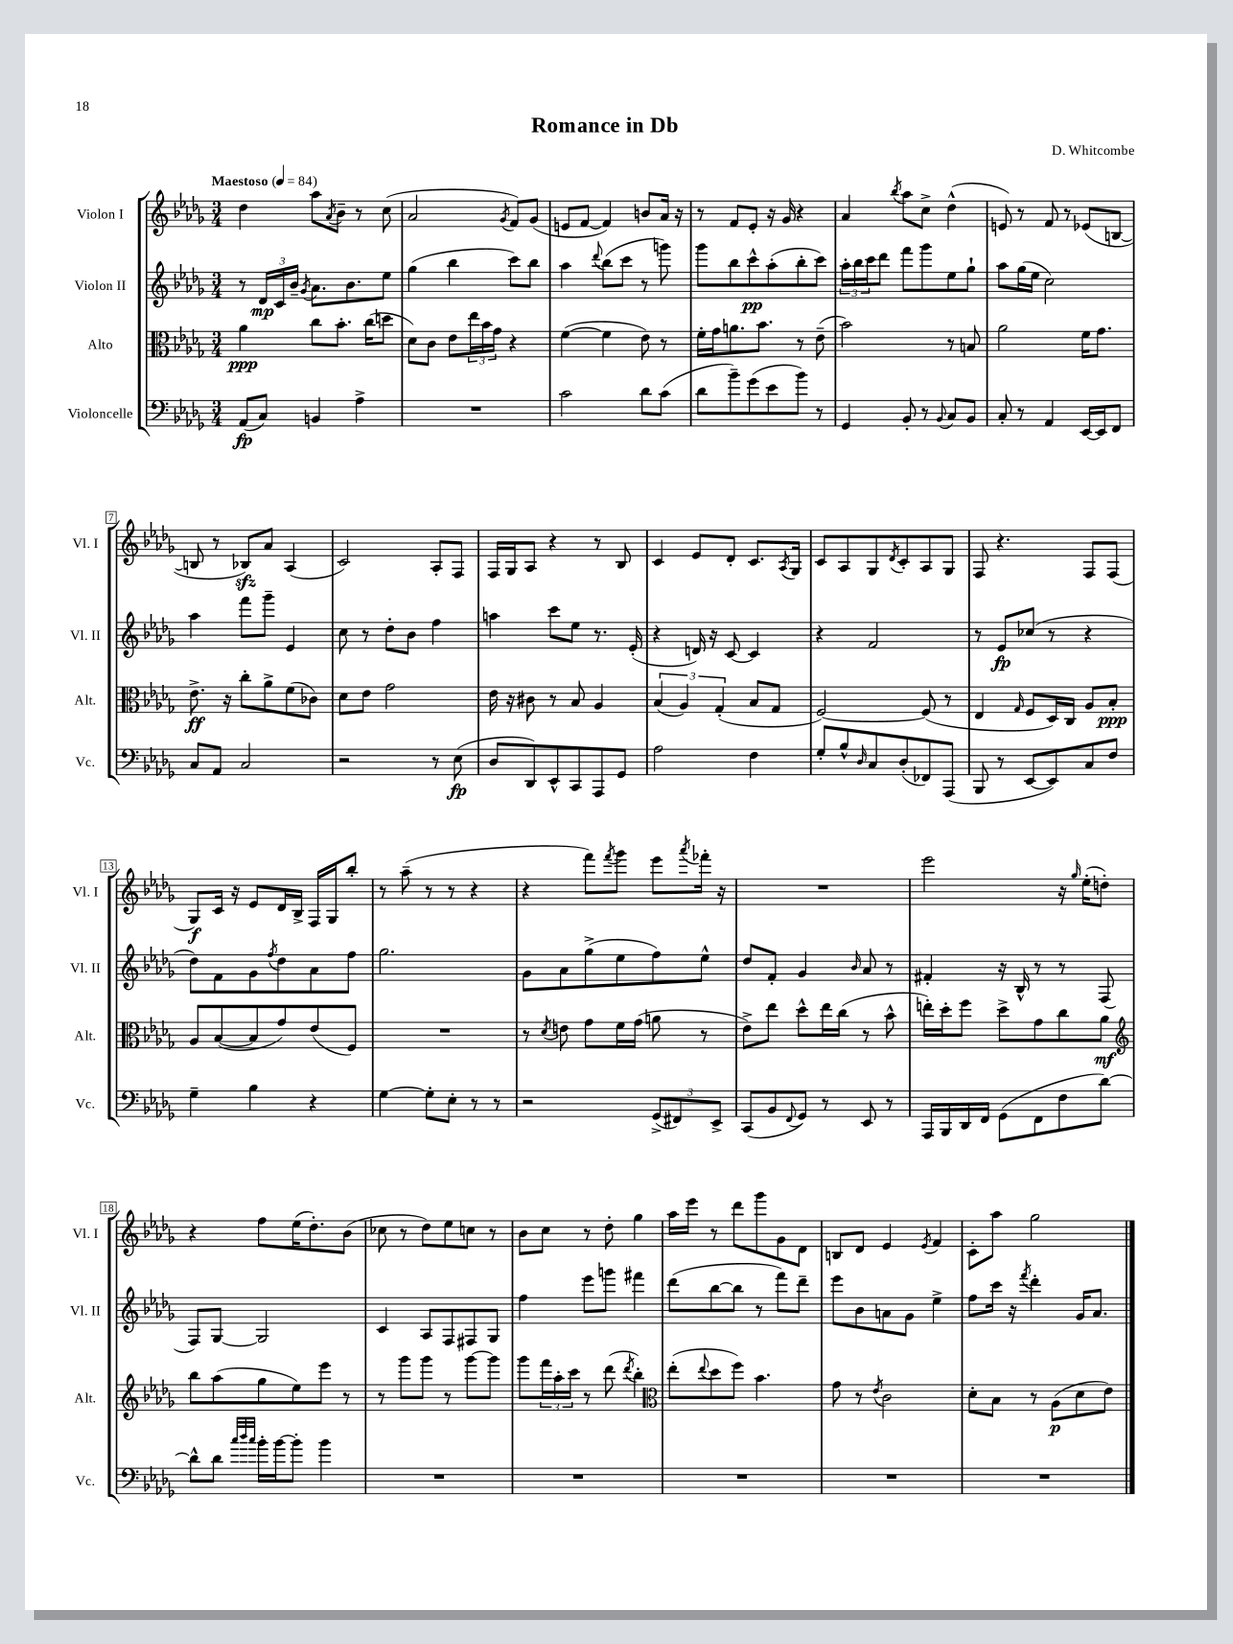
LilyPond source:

\header { title = "Romance in Db" composer = "D. Whitcombe" }
<<
\new StaffGroup <<
\new Staff = "s0" \with { instrumentName = "Violon I" shortInstrumentName = "Vl. I" } {
    \clef treble \key des \major \numericTimeSignature \time 3/4 \tempo "Maestoso" 4 = 84
    des''4 aes''8 \acciaccatura { aes'8 } bes'8-- r8 c''8( |
    aes'2 \acciaccatura { ges'8 } f'8) ges'8( |
    e'8 f'8~ f'4) b'8 aes'16 r16 |
    r8 f'8 ees'8-. r16 ges'16 r4 |
    aes'4 \acciaccatura { bes''8 } aes''8 c''8-> des''4-^( |
    e'8) r8 f'8 r8 ees'8( b8~ |
    b8 r8 bes8\sfz) aes'8 aes4( |
    c'2) aes8-. f8 |
    f16 ges16 aes8 r4 r8 bes8 |
    c'4 ees'8 des'8-. c'8. \acciaccatura { aes8 } ges16 |
    c'8 aes8 ges8 \acciaccatura { des'8 } c'8-. aes8 ges8 |
    f8 r4. f8 f8( |
    ges8\f) c'16 r16 ees'8 des'16 bes16-> f16 ges16 bes''8-. |
    r8 aes''8--( r8 r8 r4 |
    r4 f'''8) \acciaccatura { f'''8 } ges'''8 ees'''8 \acciaccatura { aes'''8 } fes'''16-. r16 |
    R2. |
    ees'''2 r16 \grace { ges''16 } ees''16-.( d''8-.) |
    r4 f''8 ees''16( des''8.-.) bes'8( |
    ces''8 r8 des''8) ees''8 c''8 r8 |
    bes'8 c''8 r8 des''8-. ges''4 |
    aes''16 ees'''16 r8 des'''8 ges'''8 ges'8 des'8 |
    b8 des'8 ees'4 \acciaccatura { ees'8 } f'4 |
    c'8-. aes''8 ges''2 \bar "|." |
}
\new Staff = "s1" \with { instrumentName = "Violon II" shortInstrumentName = "Vl. II" } {
    \clef treble \key des \major \numericTimeSignature \time 3/4
    r8 \tuplet 3/2 { des'16\mp c'16 bes'16-- } \acciaccatura { ges'8 } aes'8. bes'8. ees''8 |
    ges''4( bes''4 c'''8) bes''8 |
    aes''4 \appoggiatura { des'''8 } bes''8( c'''8 r8 g'''8) |
    ges'''8 bes''8 c'''8-^\pp aes''8-.( bes''8-. c'''8) |
    \tuplet 3/2 { aes''16-. bes''16 c'''16 } des'''8 f'''8 ges'''8 ees''8 ges''8-! |
    aes''8 ges''16( ees''16 c''2) |
    aes''4 f'''8 ges'''8-- ees'4 |
    c''8 r8 des''8-. bes'8 f''4 |
    a''4 c'''8 ees''8 r8. ees'16-.( |
    r4 d'16) r16 c'8~ c'4 |
    r4 f'2 |
    r8 ees'8\fp ces''8( r8 r4 |
    des''8) f'8 ges'8 \acciaccatura { f''8 } des''8 aes'8 f''8 |
    ges''2. |
    ges'8 aes'8 ges''8->( ees''8 f''8) ees''8-^ |
    des''8 f'8-. ges'4 \grace { bes'16 } aes'8 r8 |
    fis'4-. r16 bes16-^ r8 r8 f8( |
    f8) ges8~ ges2 |
    c'4 aes8 f8 fis8 ges8 |
    f''4 ees'''8 g'''8 fis'''4 |
    des'''8( bes''8~ bes''8 r8 f'''8) des'''8-- |
    ees'''8 bes'8 a'8 ges'8 ees''4-> |
    f''8 c'''16 r16 \acciaccatura { f'''8 } des'''4-. ges'16 aes'8. \bar "|." |
}
\new Staff = "s2" \with { instrumentName = "Alto" shortInstrumentName = "Alt." } {
    \clef alto \key des \major \numericTimeSignature \time 3/4
    aes'4\ppp c''8 bes'8.-. c''16( d''8 |
    des'8) c'8 ees'8 \tuplet 3/2 { ees''16 bes'16 ges'16 } r4 |
    f'4~( f'4 ees'8) r8 |
    f'16-. ges'16 a'8. bes'8. r8 ees'8--( |
    bes'2) r8 b8 |
    aes'2 f'16 ges'8. |
    ees'8.->\ff r16 c''8-. aes'8-> f'8( ces'8) |
    des'8 ees'8 ges'2 |
    ees'16 r16 cis'8 r8 bes8 aes4 |
    \tuplet 3/2 { bes4( aes4) ges4-.( } bes8 ges8 |
    f2~) f8( r8 |
    ees4 \grace { ges16 } f8 des16) c16 aes8 bes8-.\ppp |
    aes8 bes8~( bes8 ges'8) ees'8( f8) |
    R2. |
    r8 \acciaccatura { des'8 } e'8 ges'8 f'16 ges'16( a'8 r8 |
    ees'8->) ees''8 des''8-^ ees''16 c''16( r8 bes'8-^ |
    e''16-.) des''16-. f''8 des''8-> ges'8 c''8 aes'8\mf |
    \clef treble bes''8 aes''8( ges''8 ees''8) ees'''8 r8 |
    r8 ges'''8 ges'''8 r8 ges'''8~ ges'''8 |
    ges'''8 \tuplet 3/2 { f'''16 aes''16-. c'''16 } r8 des'''8( \acciaccatura { des'''8 } bes''4-.) |
    \clef alto ees''8-.( \appoggiatura { ees''8 } des''8 f''8) bes'4. |
    ges'8 r8 \acciaccatura { ees'8 } c'2 |
    des'8-. bes8 r8 aes8\p( des'8 ees'8) \bar "|." |
}
\new Staff = "s3" \with { instrumentName = "Violoncelle" shortInstrumentName = "Vc." } {
    \clef bass \key des \major \numericTimeSignature \time 3/4
    aes,8\fp( c8) b,4 aes4-> |
    R2. |
    c'2 des'8 c'8( |
    des'8 bes'8--) ges'8( ees'8 bes'8) r8 |
    ges,4 bes,8-. r8 \appoggiatura { bes,8 } c8 bes,8 |
    c8-. r8 aes,4 ees,16~ ees,16 f,8 |
    c8 aes,8 c2 |
    r2 r8 ees8\fp( |
    des8 des,8) ees,8-^ c,8 aes,,8 ges,8 |
    aes2 f4 |
    ges8-. bes8-^ \grace { des16 } c8 des8-.( fes,8) aes,,8( |
    bes,,8 r8 ees,8~ ees,8) c8 f8 |
    ges4-- bes4 r4 |
    ges4~ ges8-. ees8-. r8 r8 |
    r2 \tuplet 3/2 { ges,8->( fis,8) ees,8-> } |
    c,8( bes,8 \appoggiatura { f,8 } ges,8) r8 ees,8 r8 |
    aes,,16 bes,,16 des,16 f,16 ges,8( f,8 f8 des'8~) |
    des'8-^ des'8 \grace { c''32 des''32 c''32 } bes'16-. bes'16~ bes'8-. bes'4 |
    R2. |
    R2. |
    R2. |
    R2. |
    R2. \bar "|." |
}
>>
>>
\layout { \context { \Score \override BarNumber.stencil = #(make-stencil-boxer 0.1 0.3 ly:text-interface::print) } }
